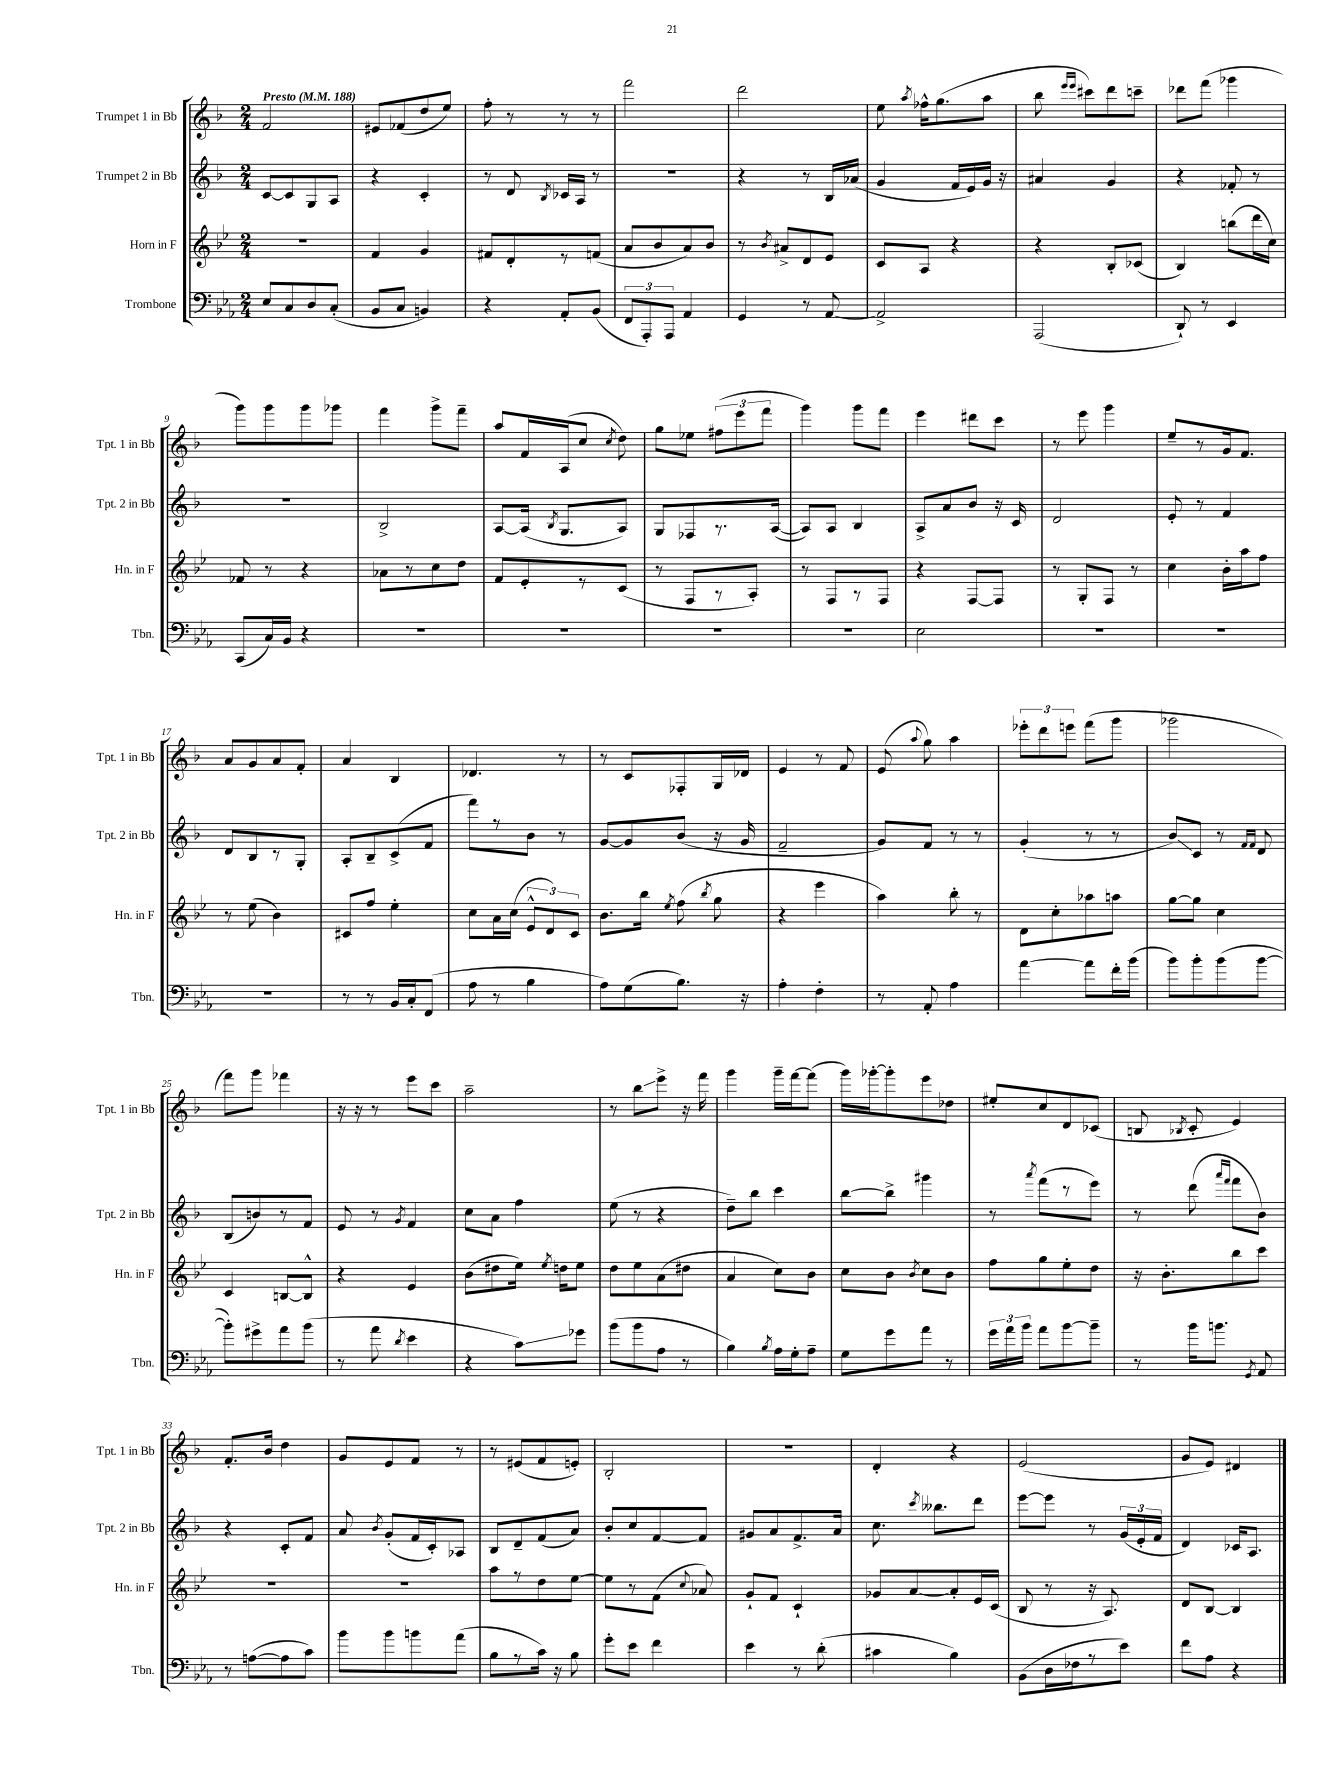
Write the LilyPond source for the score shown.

<<
\new StaffGroup <<
\new Staff = "s0" \with { instrumentName = "Trumpet 1 in Bb" shortInstrumentName = "Tpt. 1 in Bb" } {
    \clef treble \key f \major \numericTimeSignature \time 2/4 \tempo "Presto" 4 = 188
    \autoBeamOff f'2 |
    eis'8[ fes'8( d''8 e''8]) |
    f''8-. r8 r8 r8 |
    f'''2 |
    d'''2 |
    e''8 \acciaccatura { a''8 } fes''16[-^ g''8.( a''8] |
    bes''8 \grace { e'''16[ e'''16] } cis'''8[) d'''8 c'''8]-- |
    des'''8[ f'''8]( ges'''4 |
    g'''8[) g'''8 g'''8 ges'''8] |
    f'''4 g'''8[-> f'''8]-- |
    a''8[ f'16 a16( c''8] \acciaccatura { c''8 } d''8) |
    g''8[ ees''8] \tuplet 3/2 { fis''8[( e'''8 f'''8] } |
    g'''4) g'''8[ f'''8] |
    e'''4 dis'''8[ c'''8] |
    r8 e'''8 g'''4 |
    e''8[-- r8 g'16 f'8.] |
    a'8[ g'8 a'8 f'8]-. |
    a'4 bes4 |
    des'4. r8 |
    r8 c'8[ fes8-. g16 des'16] |
    e'4 r8 f'8 |
    e'8( \appoggiatura { a''8 } g''8) a''4 |
    \tuplet 3/2 { ees'''8[-. d'''8 e'''8] } f'''8[( g'''8] |
    ges'''2 |
    f'''8[) g'''8] fes'''4 |
    r16 r16 r8 e'''8[ c'''8] |
    a''2-- |
    r8 bes''8[\glissando e'''8]-> r16 f'''16 |
    g'''4 g'''16[-- f'''16~ f'''8]( |
    g'''16[) ges'''16~-. ges'''8-. e'''8 des''8] |
    eis''8[-. c''8 d'8 ces'8]( |
    b8 \acciaccatura { bes8 } c'8-. e'4) |
    f'8.[-. bes'16] d''4 |
    g'8[ e'8 f'8] r8 |
    r8 eis'8[( f'8 e'8]-.) |
    bes2-. |
    r2 |
    d'4-. r4 |
    e'2( |
    g'8[ e'8]) dis'4 \bar "|." |
}
\new Staff = "s1" \with { instrumentName = "Trumpet 2 in Bb" shortInstrumentName = "Tpt. 2 in Bb" } {
    \clef treble \key f \major \numericTimeSignature \time 2/4
    \autoBeamOff c'8[~ c'8 g8 a8] |
    r4 c'4-. |
    r8 d'8 \acciaccatura { bes8 } ces'16[ a16] r8 |
    R2 |
    r4 r8 bes16[ aes'16]( |
    g'4 f'16[ e'16) g'16] r16 |
    ais'4 g'4 |
    r4 fes'8-. r8 |
    R2 |
    bes2-> |
    a8[~ a16]( \acciaccatura { bes8 } g8.[ a8]) |
    g8[ fes8 r8. a16]~( |
    a8[) a8] bes4 |
    a8[-> a'8 bes'8] r16 c'16 |
    d'2 |
    e'8-. r8 f'4 |
    d'8[ bes8 r8 g8]-. |
    a8[-. bes8-- c'8->( f'8] |
    f'''8[) r8 bes'8] r8 |
    g'8[~ g'8 bes'8]( r16 g'16 |
    f'2-- |
    g'8[) f'8] r8 r8 |
    g'4-.( r8 r8 |
    bes'8[\glissando) c'8] r8 \grace { f'16[ f'16] } d'8 |
    bes8[( b'8) r8 f'8] |
    e'8 r8 \acciaccatura { g'8 } f'4 |
    c''8[ a'8] f''4 |
    e''8( r8 r4 |
    d''8[--) bes''8] c'''4 |
    bes''8[~ bes''8]-> gis'''4 |
    r8 \acciaccatura { a'''8 } f'''8[( r8 e'''8]) |
    r8 d'''8( \grace { a'''16[ f'''16] } f'''8[ bes'8]) |
    r4 c'8[-. f'8] |
    a'8 \acciaccatura { bes'8 } g'8[-.( f'16 c'16-.) aes8] |
    bes8[ d'8-- f'8( a'8]) |
    bes'8[-. c''8 f'8~ f'8] |
    gis'8[ a'8 f'8.-> a'16] |
    c''8. \acciaccatura { c'''8 } beses''8.[ d'''8] |
    e'''8[~ e'''8] r8 \tuplet 3/2 { g'16[( e'16-. f'16] } |
    d'4) ces'16[ a8.] \bar "|." |
}
\new Staff = "s2" \with { instrumentName = "Horn in F" shortInstrumentName = "Hn. in F" } {
    \clef treble \key bes \major \numericTimeSignature \time 2/4
    \autoBeamOff r2 |
    f'4 g'4 |
    fis'8[ d'8-. r8 f'8]( |
    a'8[ bes'8 a'8) bes'8] |
    r8 \acciaccatura { bes'8 } ais'8[-> d'8 ees'8] |
    c'8[ a8] r4 |
    r4 bes8[-. ces'8]( |
    bes4) b''8[( d'''16 c''16]) |
    fes'8 r8 r4 |
    aes'8[ r8 c''8 d''8] |
    f'8[ ees'8-. r8 c'8]( |
    r8 f8[ r8 a8]-.) |
    r8 f8[ r8 f8] |
    r4 f8[~ f8] |
    r8 g8[-. f8] r8 |
    c''4 bes'16[-. a''16 f''8] |
    r8 ees''8( bes'4) |
    cis'8[ f''8] ees''4-. |
    c''8[ a'16 c''16]( \tuplet 3/2 { ees'8[-^ d'8) c'8] } |
    bes'8.[ bes''16] \acciaccatura { ees''8 } f''8( \acciaccatura { bes''8 } g''8 |
    r4 ees'''4 |
    a''4) bes''8-. r8 |
    d'8[ c''8-. aes''8 a''8] |
    g''8[~ g''8] c''4 |
    c'4 b8[~ b8]-^ |
    r4 ees'4 |
    bes'8[( dis''8 ees''16]) \acciaccatura { ees''8 } d''16[ ees''8] |
    d''8[ ees''8 a'8( dis''8] |
    a'4 c''8[) bes'8] |
    c''8[ bes'8] \acciaccatura { bes'8 } c''8[ bes'8] |
    f''8[ g''8 ees''8-. d''8] |
    r16 bes'8.[-. bes''8 c'''8] |
    R2 |
    R2 |
    a''8[ r8 d''8 ees''8]~ |
    ees''8[ r8 f'8]( \appoggiatura { c''8 } aes'8) |
    g'8[-! f'8] c'4-! |
    ges'8[ a'8~ a'8-. ees'16 c'16]( |
    bes8 r8 r16 a8.) |
    d'8[ bes8]~ bes4 \bar "|." |
}
\new Staff = "s3" \with { instrumentName = "Trombone" shortInstrumentName = "Tbn." } {
    \clef bass \key ees \major \numericTimeSignature \time 2/4
    \autoBeamOff ees8[ c8 d8 c8]-.( |
    bes,8[ c8] b,4) |
    r4 aes,8[-. bes,8]( |
    \tuplet 3/2 { f,8[ aes,,8-.) aes,,8] } aes,4 |
    g,4 r8 aes,8~ |
    aes,2-> |
    aes,,2( |
    d,8-!) r8 ees,4 |
    c,8[( c16) bes,16] r4 |
    R2 |
    R2 |
    R2 |
    R2 |
    ees2 |
    R2 |
    R2 |
    R2 |
    r8 r8 bes,16[ c16-. f,8]( |
    aes8 r8 bes4 |
    aes8[) g8( bes8.]) r16 |
    aes4-. f4-. |
    r8 aes,8-. aes4 |
    aes'4~ aes'8[ f'16-. bes'16]( |
    bes'8[) bes'8-. bes'8( bes'8]~ |
    bes'8[-.) gis'8-> aes'8 bes'8]( |
    r8 aes'8 \acciaccatura { d'8 } ees'4 |
    r4 c'8[\glissando) ges'8] |
    bes'8[( bes'8 aes8] r8 |
    bes4) \acciaccatura { bes8 } aes16[ g16-. aes8]-- |
    g8[ g'8 aes'8] r8 |
    \tuplet 3/2 { g'16[ aes'16 bes'16] } aes'8[ bes'8~ bes'8]-- |
    r8 bes'16[ b'8.] \acciaccatura { g,8 } aes,8 |
    r8 a8[~( a8 c'8]) |
    bes'8[ bes'8 b'8 aes'8]( |
    bes8[ r8 c'16]) r16 bes8 |
    g'8[-. ees'8] f'4 |
    ees'4 r8 d'8-.( |
    cis'4 bes4) |
    bes,8[( d16 fes16 r8 ees'8]) |
    f'8[ aes8] r4 \bar "|." |
}
>>
>>
